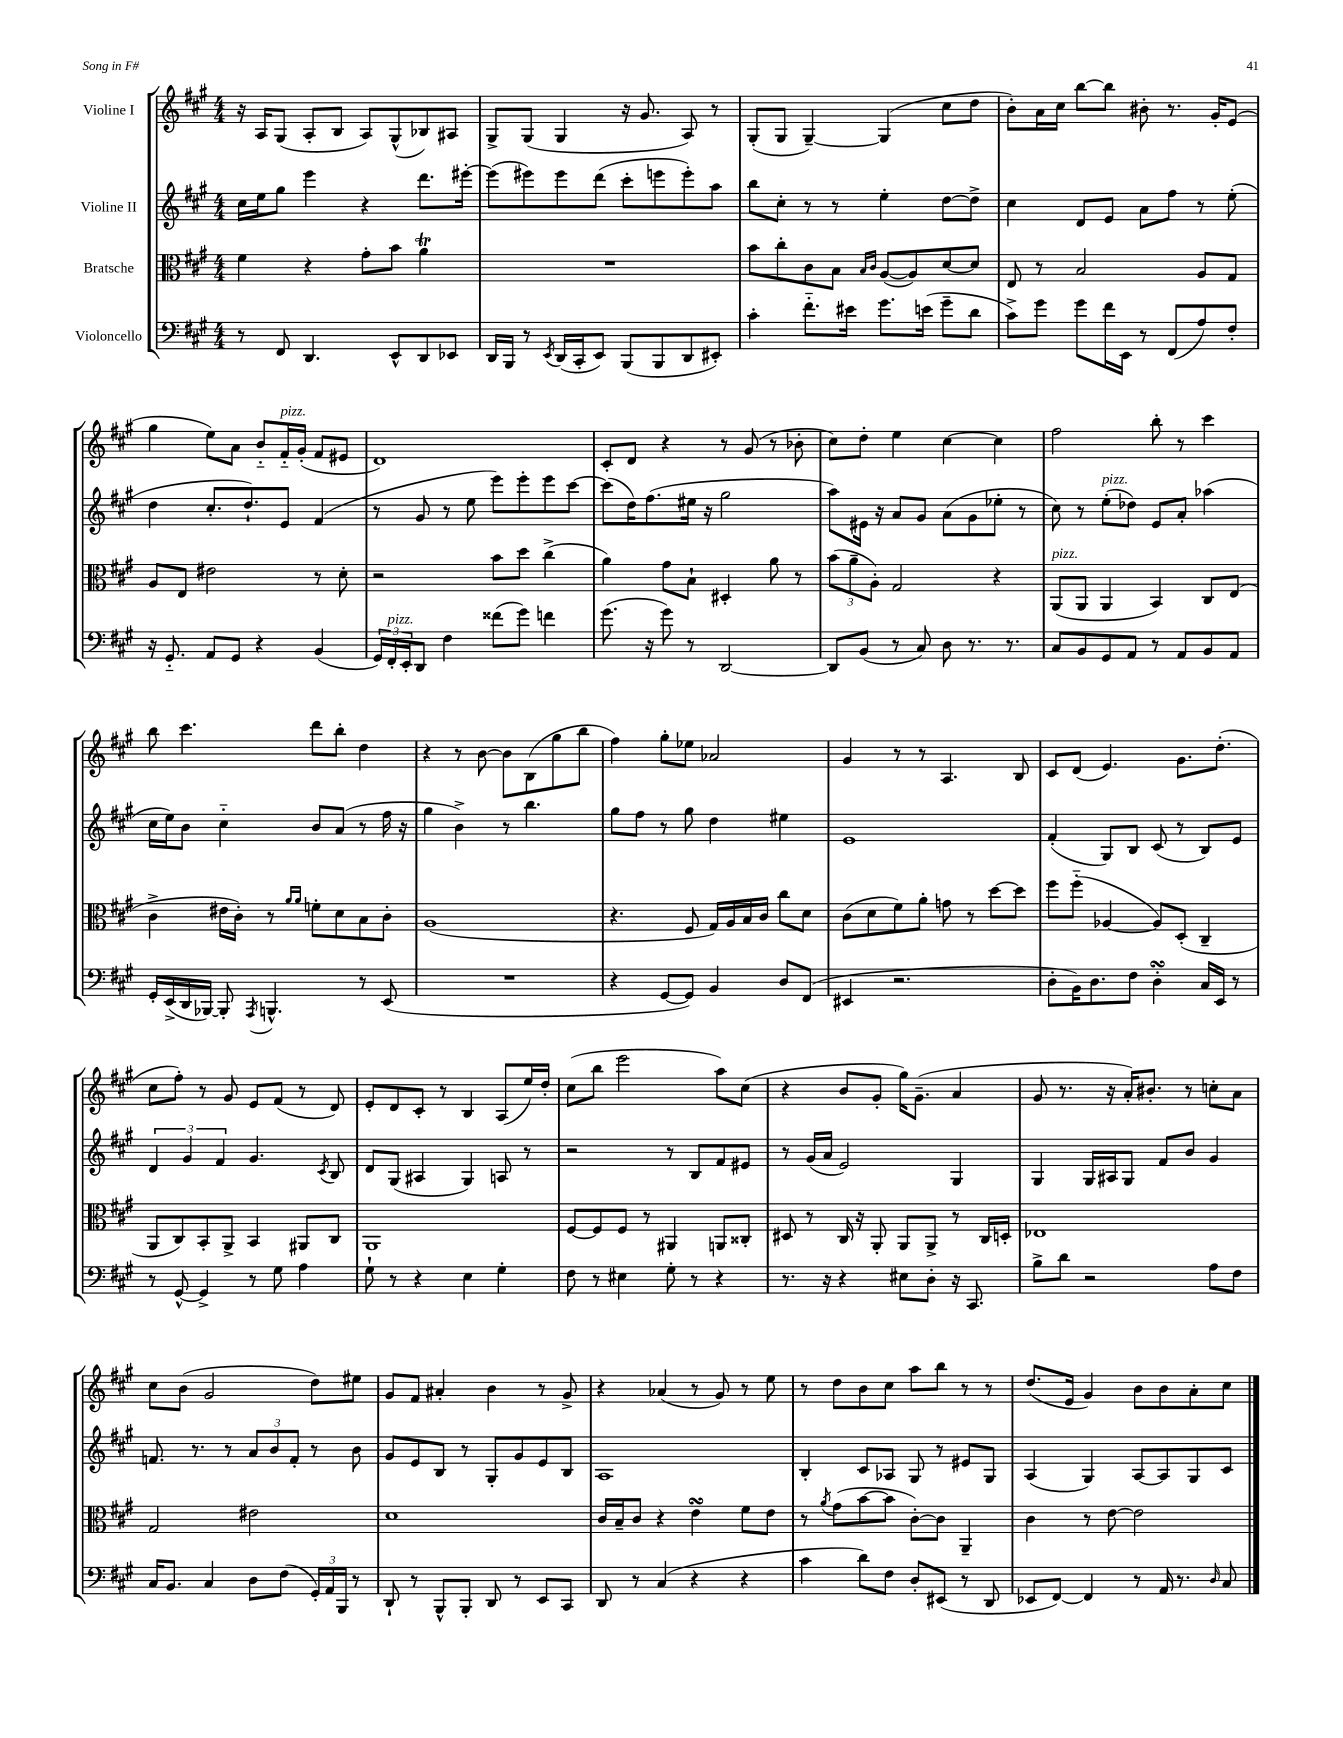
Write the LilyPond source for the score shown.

<<
\new StaffGroup <<
\new Staff = "s0" \with { instrumentName = "Violine I" } {
    \clef treble \key a \major \numericTimeSignature \time 4/4
    r16 a16 gis8( a8-. b8 a8) gis8-^( bes8) ais8 |
    gis8-> gis8( gis4 r16 gis'8. a8) r8 |
    gis8-.( gis8 gis4~--) gis4( cis''8 d''8 |
    b'8-.) a'16 cis''16 b''8~ b''8 bis'8-. r8. gis'16-. e'8( |
    gis''4 e''8) a'8 b'8-_ fis'16-_^\markup { \italic "pizz." } gis'16-.( fis'8 eis'8 |
    d'1) |
    cis'8-. d'8 r4 r8 gis'8( r8 bes'8-. |
    cis''8) d''8-. e''4 cis''4~ cis''4 |
    fis''2 b''8-. r8 cis'''4 |
    b''8 cis'''4. d'''8 b''8-. d''4 |
    r4 r8 b'8~ b'8 b8( gis''8 b''8 |
    fis''4) gis''8-. ees''8 aes'2 |
    gis'4 r8 r8 a4. b8 |
    cis'8 d'8( e'4.) gis'8. d''8.-.( |
    cis''8 fis''8-.) r8 gis'8 e'8 fis'8( r8 d'8) |
    e'8-. d'8 cis'8-. r8 b4 a8( e''16) d''16-. |
    cis''8( b''8 e'''2 a''8) cis''8( |
    r4 b'8 gis'8-. gis''16) gis'8.--( a'4 |
    gis'8 r8. r16 a'16-.) bis'8.-. r8 c''8-. a'8 |
    cis''8 b'8( gis'2 d''8) eis''8 |
    gis'8 fis'8 ais'4-. b'4 r8 gis'8-> |
    r4 aes'4( r8 gis'8) r8 e''8 |
    r8 d''8 b'8 cis''8 a''8 b''8 r8 r8 |
    d''8.( e'16 gis'4) b'8 b'8 a'8-. cis''8 \bar "|." |
}
\new Staff = "s1" \with { instrumentName = "Violine II" } {
    \clef treble \key a \major \numericTimeSignature \time 4/4
    cis''16 e''16 gis''8 e'''4 r4 d'''8. eis'''16~-. |
    eis'''8( eis'''8) eis'''8 d'''8( cis'''8-. e'''8 e'''8-.) a''8 |
    b''8 cis''8-. r8 r8 e''4-. d''8~ d''8-> |
    cis''4 d'8 e'8 a'8 fis''8 r8 e''8-.( |
    d''4 cis''8.-. d''8.-!) e'8 fis'4( |
    r8 gis'8 r8 e''8 e'''8) e'''8-. e'''8 cis'''8~ |
    cis'''8( d''16) fis''8.( eis''16 r16 gis''2 |
    a''8) eis'16 r16 a'8 gis'8 a'8( gis'8 ees''8-. r8 |
    cis''8) r8 e''8-.^\markup { \italic "pizz." }( des''8) e'8 a'8-. aes''4( |
    cis''16 e''16) b'8 cis''4-_ b'8 a'8( r8 fis''16 r16 |
    gis''4 b'4->) r8 b''4. |
    gis''8 fis''8 r8 gis''8 d''4 eis''4 |
    e'1 |
    fis'4-.( gis8) b8 cis'8( r8 b8) e'8 |
    \tuplet 3/2 { d'4 gis'4 fis'4 } gis'4. \acciaccatura { cis'8 } b8 |
    d'8 gis8( ais4 gis4) a8 r8 |
    r2 r8 b8 fis'8 eis'8 |
    r8 gis'16( a'16 e'2) gis4 |
    gis4 gis16 ais16 gis8 fis'8 b'8 gis'4 |
    f'8. r8. r8 \tuplet 3/2 { a'8 b'8 f'8-. } r8 b'8 |
    gis'8 e'8 b8 r8 gis8-. gis'8 e'8 b8 |
    a1 |
    b4-. cis'8 aes8 gis8 r8 eis'8 gis8 |
    a4( gis4) a8~ a8 gis8 cis'8 \bar "|." |
}
\new Staff = "s2" \with { instrumentName = "Bratsche" } {
    \clef alto \key a \major \numericTimeSignature \time 4/4
    fis'4 r4 gis'8-. b'8 a'4\trill |
    R1 |
    b'8 cis''8-. cis'8 b8 \grace { b16 cis'16 } a8~( a8) d'8~ d'8 |
    e8 r8 b2 a8 gis8 |
    a8 e8 eis'2 r8 d'8-. |
    r2 b'8 d''8 cis''4->( |
    a'4) gis'8 b8-! dis4-. a'8 r8 |
    \tuplet 3/2 { b'8( a'8-- a8-.) } gis2 r4 |
    a,8^\markup { \italic "pizz." }( a,8 a,4 b,4) cis8 e8( |
    cis'4-> eis'16 cis'16-.) r8 \grace { a'16 a'16 } f'8-. d'8 b8 cis'8-. |
    a1( |
    r4. fis8 gis16) a16 b16 cis'16 cis''8 d'8 |
    cis'8( d'8 fis'8) a'8-. g'8 r8 d''8~ d''8 |
    fis''8 fis''8-_( aes4~ aes8) d8-.( cis4-- |
    a,8 cis8) b,8-. a,8-> b,4 ais,8 cis8 |
    a,1 |
    fis8~ fis8 fis8 r8 ais,4 a,8 cisis8-. |
    dis8 r8 cis16 r16 a,8-. a,8 a,8-> r8 cis16 d16-. |
    ees1 |
    gis2 eis'2 |
    d'1 |
    cis'16 b16-- cis'8 r4 e'4\turn fis'8 e'8 |
    r8 \acciaccatura { a'8 } gis'8( b'8~ b'8 cis'8~-.) cis'8 a,4-- |
    cis'4 r8 e'8~ e'2 \bar "|." |
}
\new Staff = "s3" \with { instrumentName = "Violoncello" } {
    \clef bass \key a \major \numericTimeSignature \time 4/4
    r8 fis,8 d,4. e,8-^ d,8 ees,8 |
    d,16 b,,16 r8 \acciaccatura { e,8 } d,16( cis,16-. e,8) b,,8( b,,8 d,8 eis,8-.) |
    cis'4-. fis'8.-_ eis'16 gis'8. e'16( gis'8-- d'8 |
    cis'8->) gis'8 gis'8 fis'16 e,16 r8 fis,8( a8) fis8-. |
    r16 gis,8.-_ a,8 gis,8 r4 b,4( |
    \tuplet 3/2 { gis,16) fis,16-.^\markup { \italic "pizz." } e,16-. } d,8 fis4 fisis'8( gis'8) f'4 |
    gis'8.( r16 gis'8) r8 d,2~ |
    d,8 b,8( r8 cis8) d8 r8. r8. |
    cis8 b,8 gis,8 a,8 r8 a,8 b,8 a,8 |
    gis,16-. e,16->( d,16 bes,,16~) bes,,8-. \acciaccatura { a,,8 } b,,4.-^ r8 e,8( |
    R1 |
    r4 gis,8~ gis,8) b,4 d8 fis,8( |
    eis,4 r2. |
    d8-. b,16) d8. fis8 d4-.\turn cis16 e,16 r8 |
    r8 gis,8~-^ gis,4-> r8 gis8 a4 |
    gis8-! r8 r4 e4 gis4-. |
    fis8 r8 eis4 gis8-. r8 r4 |
    r8. r16 r4 eis8 d8-. r16 cis,8. |
    b8-> d'8 r2 a8 fis8 |
    cis16 b,8. cis4 d8 fis8( \tuplet 3/2 { gis,16-.) a,16 b,,16 } r8 |
    d,8-! r8 b,,8-^ b,,8-. d,8 r8 e,8 cis,8 |
    d,8 r8 cis4( r4 r4 |
    cis'4 d'8) fis8 d8-. eis,8( r8 d,8 |
    ees,8 fis,8~) fis,4 r8 a,16 r8. \grace { d16 } cis8 \bar "|." |
}
>>
>>
\layout { \context { \Score \remove "Bar_number_engraver" } }
